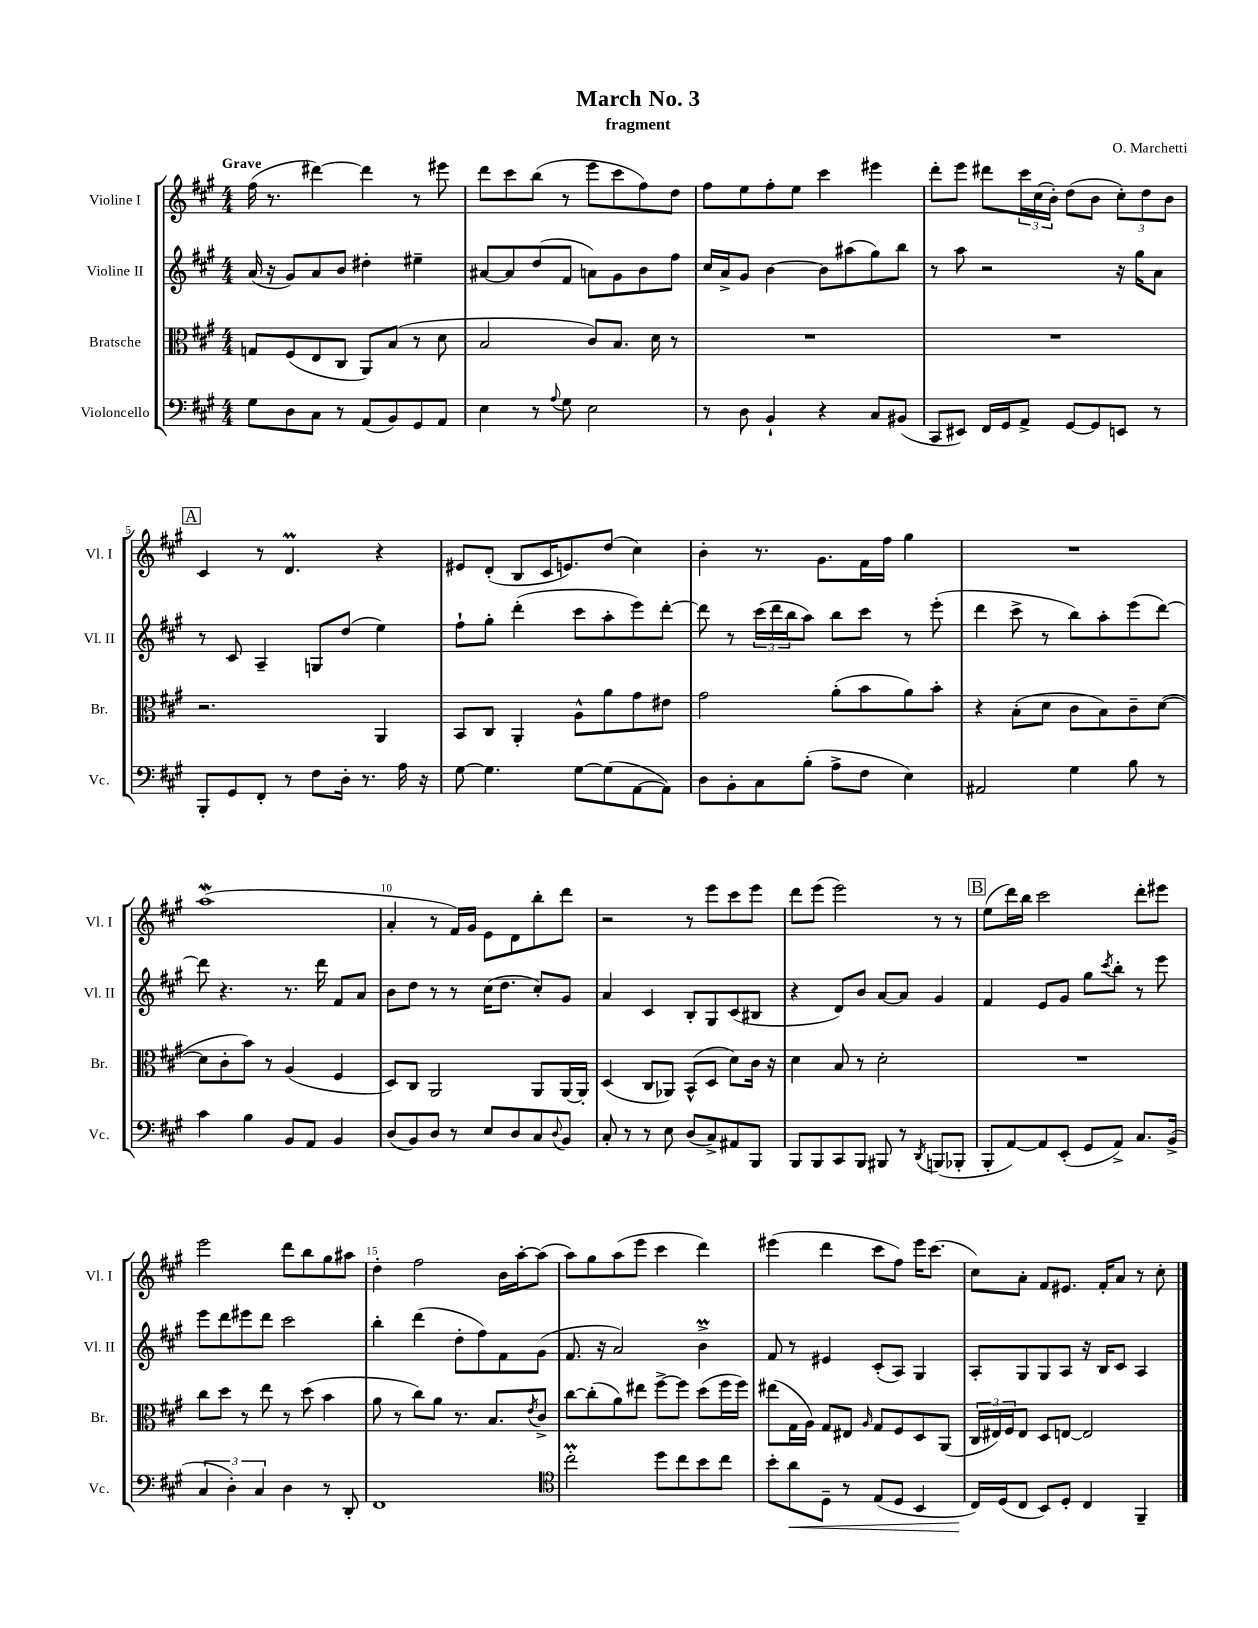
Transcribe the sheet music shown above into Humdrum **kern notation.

**kern	**dynam	**kern	**kern	**kern
*part4	*part4	*part3	*part2	*part1
*staff4	*staff4	*staff3	*staff2	*staff1
*I"Violoncello	*	*I"Bratsche	*I"Violine II	*I"Violine I
*I'Vc.	*	*I'Br.	*I'Vl. II	*I'Vl. I
*clefF4	*	*clefC3	*clefG2	*clefG2
*k[f#c#g#]	*	*k[f#c#g#]	*k[f#c#g#]	*k[f#c#g#]
*M4/4	*	*M4/4	*M4/4	*M4/4
=1	=1	=1	=1	=1
!	!	!	!	!LO:TX:a:B:t=Grave
8G#\L	.	8Gn/L	(16a/	(16ff#\
.	.	.	16r	8.r
8D\	.	(8F#/	8g#/L)	.
8C#\J	.	8E/	8a/	[4ddd#X\)
8r	.	8C#/J	8b/J	.
(8AA/L	.	8AA/L)	4dd#X'\	4ddd#\]
8BB/)	.	(8B/J	.	.
8GG#/	.	8r	4ee#X~\	8r
8AA/J	.	8d\	.	8eee#X\
=2	=2	=2	=2	=2
4E\	.	2B/	[8a#X/L	8ddd\L
.	.	.	8a#/]	8ccc#\
8r	.	.	(8dd/	(8bb\J
8qqA/	.	.	.	.
8G#\	.	.	8f#/J	8r
2E\	.	8c#/L)	8an\L)	8eee\L
.	.	8.B/J	8g#\	8ccc#\
.	.	.	8b\	8ff#\)
.	.	16d\	.	.
.	.	8r	8ff#\J	8dd\J
=3	=3	=3	=3	=3
8r	.	1r	16cc#/LL	8ff#\L
.	.	.	16a^/J	.
8D\	.	.	8g#/J	8ee\
4BB`/	.	.	[4b\	8ff#'\
.	.	.	.	8ee\J
4r	.	.	8b\L]	4ccc#\
.	.	.	(8aa#X\	.
8C#/L	.	.	8gg#\)	4eee#X\
(8BB#X/J	.	.	8bb\J	.
=4	=4	=4	=4	=4
8CC#/L	.	1r	8r	8ddd'\L
8EE#X/J)	.	.	8aa\	8eee\J
16FF#/LL	.	.	2r	8ddd#X\L
16GG#/J	.	.	.	.
8AA^/J	.	.	.	24ccc#\L
.	.	.	.	(24cc#\
.	.	.	.	24b'\JJ)
[8GG#/L	.	.	.	(8dd\L
8GG#/]	.	.	.	8b\J
8EEn/J	.	.	16r	12cc#'\L)
.	.	.	16gg#\KL	.
.	.	.	.	12dd\
8r	.	.	8a\J	.
.	.	.	.	12b\J
!!LO:LB:g=z
!!LO:REH:place=s1:t=A
=5	=5	=5	=5	=5
8BBB'/L	.	2.r	8r	4c#/
8GG#/	.	.	8c#/	.
8FF#'/J	.	.	4A~/	8r
8r	.	.	.	4.dM/
8F#\L	.	.	8Gn/L	.
16D'\Jk	.	.	(8dd/J	.
8.r	.	.	.	.
.	.	4AA/	4ee\)	4r
16A\	.	.	.	.
16r	.	.	.	.
=6	=6	=6	=6	=6
[8G#\	.	8BB/L	8ff#`\L	8e#X/L
4.G#\]	.	8C#/J	8gg#'\J	(8d'/J
.	.	4AA'/	(4ddd'\	8B/L
.	.	.	.	16c#/K
.	.	.	.	8.en/)
[8G#\L	.	8A^^\L	8ccc#\L	.
(8G#\]	.	8a\	8aa'\	(8dd/J
[8AA\	.	8g#\	8eee\)	4cc#\)
8AA\J])	.	8e#X\J	[8ddd'\J	.
=7	=7	=7	=7	=7
8D\L	.	2g#\	8ddd\]	4b'\
8BB'\	.	.	8r	.
8C#\	.	.	(24ccc#\LL	8.r
.	.	.	24ddd\	.
.	.	.	24bb\J	.
(8B'\J	.	.	8aa\J)	.
.	.	.	.	8.g#\L
8A^\L	.	(8a'\L	8bb\L	.
8F#\J	.	8b\	8ccc#\J	16f#\L
.	.	.	.	16ff#\JJ
4E\)	.	8a\)	8r	4gg#\
.	.	8b'\J	(8eee'\	.
=8	=8	=8	=8	=8
2AA#X/	.	4r	4ddd\	1r
.	.	(8B'\L	8ccc#^\	.
.	.	8d\J	8r	.
4G#\	.	8c#\L	8bb\L)	.
.	.	8B\)	8aa'\	.
8B\	.	8c#~\	(8eee\	.
8r	.	([8d\J	[8ddd\J)	.
!!LO:LB:g=z
=9	=9	=9	=9	=9
4c#\	.	8d\L]	8ddd\]	(1aaw
.	.	8c#'\	4.r	.
4B\	.	8b\J)	.	.
.	.	8r	.	.
8BB/L	.	(4A/	8.r	.
8AA/J	.	.	.	.
.	.	.	16ddd\	.
4BB/	.	4F#/	8f#/L	.
.	.	.	8a/J	.
=10	=10	=10	=10	=10
(8D/L	.	8D/L)	8b\L	4a'/
8BB/)	.	8C#/J	8dd\J	.
8D/J	.	2AA/	8r	8r
8r	.	.	8r	16f#/LL)
.	.	.	.	16g#/JJ
8E/L	.	.	(16cc#\KL	8e\L
.	.	.	8.dd\J	.
8D/	.	.	.	8d\
8C#/	.	8AA/L	8cc#'/L)	8bb'\
8qqD/	.	.	.	.
8BB/J	.	[16AA/L	8g#/J	8ddd\J
.	.	16AA'/JJ]	.	.
=11	=11	=11	=11	=11
8C#'/	.	(4D/	4a/	2r
8r	.	.	.	.
8r	.	8C#/L	4c#/	.
8E\	.	8AA-X/J)	.	.
(8D/L	.	(8BB^^/L	8B'/L	8r
8C#^/)	.	8D/J	8G#/	8eee\L
8AA#X/	.	8d\L)	(8c#/	8ccc#\
8BBB/J	.	16c#\Jk	8B#X/J	8eee\J
.	.	16r	.	.
=12	=12	=12	=12	=12
8BBB/L	.	4d\	4r	8ddd\L
8BBB/	.	.	.	(8eee\J
8CC#/	.	8B/	8d/L)	2eee\)
8BBB/J	.	8r	8b/J	.
8BBB#X/	.	2d'\	[8a/L	.
8r	.	.	8a/J]	.
8qDD/	.	.	.	.
(8BBBn/L	.	.	4g#/	8r
8BBB-X'/J	.	.	.	8r
!!LO:REH:place=s1:t=B
=13	=13	=13	=13	=13
8BBB'/L	.	1r	4f#/	(8ee\L
[8AA/)	.	.	.	16ddd\L)
.	.	.	.	16bb\JJ
8AA/]	.	.	8e/L	2ccc#\
(8EE'/J	.	.	8g#/J	.
8GG#/L	.	.	8gg#\L	.
.	.	.	8qccc#/	.
8AA^/J)	.	.	8bb'\J	.
8.C#/L	.	.	8r	8ddd'\L
.	.	.	8eee\	8eee#X\J
(16BB^/Jk	.	.	.	.
!!LO:LB:g=z
=14	=14	=14	=14	=14
6C#/	.	8cc#\L	8eee\L	2eee\
.	.	8dd\J	8ddd\	.
6D'\)	.	.	.	.
.	.	8r	8eee#X\	.
6C#/	.	.	.	.
.	.	8ee\	8ddd\J	.
4D\	.	8r	2ccc#\	8ddd\L
.	.	(8dd\	.	8bb\
8r	.	4b\	.	8gg#\
8DD'/	.	.	.	8aa#X\J
=15	=15	=15	=15	=15
1FF#	.	8a\	4bb'\	4dd'\
.	.	8r	.	.
.	.	8cc#\L)	(4ddd\	2ff#\
.	.	8a\J	.	.
.	.	8.r	8dd'\L	.
.	.	.	8ff#\)	.
.	.	8.B/L	.	.
.	.	.	8f#\	16b\LL
.	.	.	.	[16aa'\J
.	.	8qe/	.	.
.	.	8c#^/J	(8g#\J	(8aa\J]
=16	=16	=16	=16	=16
*clefC4	*	*	*	*
2cc#m'\	.	[8cc#\L	8.f#/	8aa\L)
.	.	(8cc#'\]	.	8gg#\
.	.	.	16r	.
.	.	8a\)	2a/)	(8aa\
.	.	8ee#X\J	.	8eee\J
8dd\L	.	[8ff#^\L	.	4ccc#\
8cc#\	.	8ff#\J]	.	.
8b\	.	(8dd\L	4bM^\	4ddd\)
8cc#\J	.	16ff#\L	.	.
.	.	16ff#\JJ)	.	.
=17	=17	=17	=17	=17
8b'\L	.	(8ee#X\L	8f#/	(4eee#X\
!	!LO:HP:b	!	!	!
8a\	<	16G#\L	8r	.
.	.	16A\JJ)	.	.
8D~\J	.	8G#/L	4e#X/	4ddd\
8r	.	8E#X/J	.	.
.	.	16qqA/	.	.
(8E/L	.	8G#/L	(8c#'/L	8ccc#\L
8D/J	.	8F#/	8A/J)	8ff#\J)
4BB/	.	8D/	4G#/	16eee#\KL
.	.	.	.	(8.ccc#\J
.	.	(8AA/J	.	.
=18	=18	=18	=18	=18
16C#/LL)	.	24C#/LL	8A'/L	8cc#\L)
.	.	24E#X/)	.	.
(16D/J	[	.	.	.
.	.	24F#/J	.	.
8C#/J	.	8E#/J	8G#/	8a'\J
8BB/L)	.	8D/L	8G#/	8f#/L
8D'/J	.	[8En/J	8A/J	8.e#X/J
4C#/	.	2E/]	16r	.
.	.	.	16B/KL	16f#'/KL
.	.	.	8c#/J	8a/J
4FF#~/	.	.	4A/	8r
.	.	.	.	8cc#'\
==	==	==	==	==
*-	*-	*-	*-	*-
